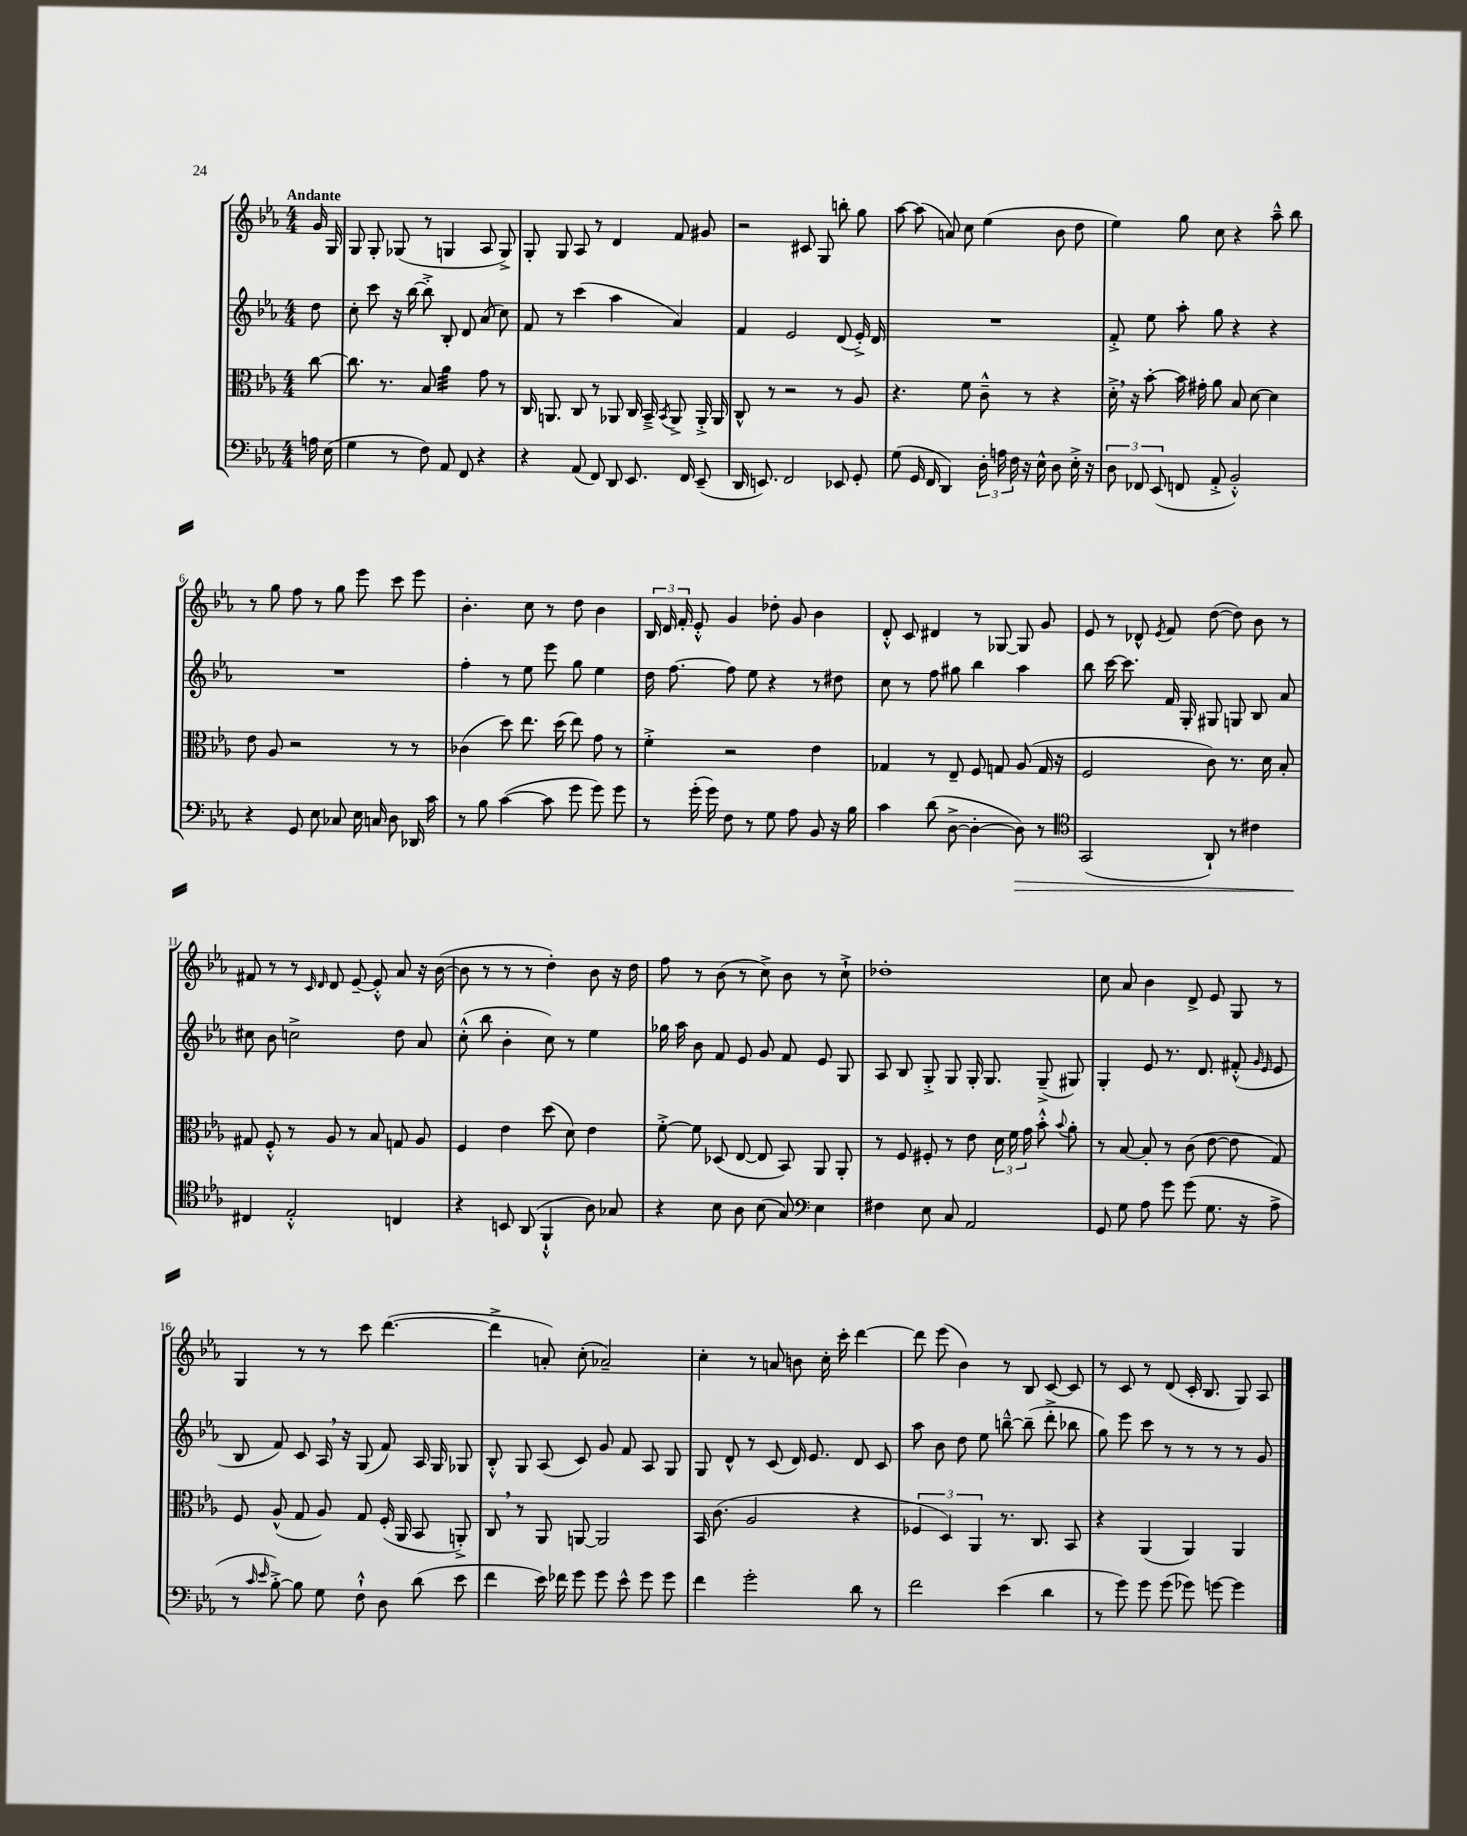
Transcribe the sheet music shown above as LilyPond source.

<<
\new StaffGroup <<
\new Staff = "s0" {
    \clef treble \key ees \major \numericTimeSignature \time 4/4 \partial 8 \tempo "Andante"
    \autoBeamOff g'16 g16 |
    g8 g8-. ges8( r8 g4 aes8 g8->) |
    g8-. g8 aes8 r8 d'4 f'8 gis'8 |
    r2 cis'8 g8 b''8-. g''8 |
    aes''8~ aes''8( a'8) c''8 ees''4( bes'8 d''8 |
    ees''4) g''8 c''8 r4 aes''8---^ bes''8 |
    r8 g''8 f''8 r8 g''8 ees'''8 c'''8 ees'''8 |
    bes'4.-. c''8 r8 d''8 bes'4 |
    \tuplet 3/2 { bes16 d'16 f'16-. } ees'8-.-^ g'4 des''8-. g'8 bes'4 |
    d'8-.-^ c'8 dis'4 r8 ges8~ ges8 g'8 |
    ees'8 r8 des'8-^ \acciaccatura { ees'8 } f'8 d''8~( d''8) bes'8 r8 |
    fis'8 r8 r8 \grace { c'16 d'16 } d'8 ees'8~-- ees'8-.-^ aes'8 r16 bes'16~( |
    bes'8 r8 r8 r8 d''4-.) bes'8 r16 d''16 |
    f''8 r8 bes'8( r8 c''8->) bes'8 r8 c''8-!-> |
    des''1-. |
    c''8 aes'8 bes'4 d'8-> ees'8 g8 r8 |
    g4 r8 r8 c'''8 d'''4.~( |
    d'''4-> a'8-.) c''8-.( aes'2--) |
    c''4-. r8 a'8 b'8 c''16-. c'''16-. d'''4~ |
    d'''8 ees'''8( bes'4) r8 bes8 c'8~ c'8 |
    r8 c'8 r8 d'8( c'16-. bes8. g8) aes8 \bar "|." |
}
\new Staff = "s1" {
    \clef treble \key ees \major \numericTimeSignature \time 4/4 \partial 8
    \autoBeamOff d''8 |
    c''8-. c'''8 r16 bes''16~ bes''8-.-> bes8-. d'8 aes'8( c''8) |
    f'8 r8 c'''4( aes''4 aes'4) |
    f'4 ees'2 d'8( ees'16-.->) d'16 |
    R1 |
    f'8-.-> ees''8 aes''8-. g''8 r4 r4 |
    R1 |
    f''4-. r8 ees''8 ees'''8 g''8 ees''4 |
    d''16 f''8.~ f''8 ees''8 r4 r8 dis''8 |
    c''8 r8 f''8 gis''8 bes''4 aes''4 |
    bes''8 c'''16~ c'''8. f'16 g16-. gis8 g8 bes8 aes'8 |
    cis''8 bes'8 c''2-> d''8 aes'8 |
    c''8-.-^( bes''8 bes'4-. c''8) r8 ees''4 |
    ges''16 aes''16 bes'8 f'8 ees'8 g'8 f'8 ees'8 g8 |
    aes8 bes8 g8-.-> g8 g16-. g8. g8--->( gis8) |
    g4-. ees'8 r8. d'8. fis'8-.-^( \grace { g'16 ees'16 } ees'8 |
    bes8 f'8) c'8 aes16 \breathe r16 g8( f'8) aes16 g16 ges8 |
    bes8-.-^ g8 aes8( c'8) g'8 f'8 aes8 g8 |
    g8 d'8-^ r8 c'8( d'16) ees'8. d'8 c'8 |
    aes''8 bes'8 d''8 ees''8 b''8~---^ b''8--( d'''8-.-> bes''8 |
    g''8) ees'''8 c'''8 r8 r8 r8 r8 g'8 \bar "|." |
}
\new Staff = "s2" {
    \clef alto \key ees \major \numericTimeSignature \time 4/4 \partial 8
    \autoBeamOff c''8~ |
    c''8. r8. bes8 aes'4:32 g'8 r8 |
    c16 a,8. c8 r8 aes,8 c16 bes,16---> \acciaccatura { bes,8 } aes,8-> aes,16-.-> aes,16 |
    c8-^ r8 r2 r8 aes8 |
    r4. f'8 c'8---^ r8 r4 |
    d'16-.-> \breathe r16 bes'8~-. bes'16 gis'16-. aes'8 bes8 d'8~ d'4 |
    ees'8 aes8 r2 r8 r8 |
    ces'4( d''8) ees''8. d''16( ees''8) g'8 r8 |
    f'4-.-> r2 ees'4 |
    ges4 r8 ees8-- f8 g8 aes8( g16 r16 |
    f2 c'8) r8. d'16 bes8-. |
    gis8 f8-.-^ r8 aes8 r8 bes8 g8 aes8 |
    f4 ees'4 d''8( d'8) ees'4 |
    f'8~-.-> f'8 des8( ees8~ ees8 bes,8) aes,8 aes,8-. |
    r8 f8 fis8-. r8 ees'8 \tuplet 3/2 { d'16 f'16 g'16 } bes'8-.-^ \appoggiatura { bes'8 } aes'8-. |
    r8 bes8~ bes8-. r8 c'8( ees'8~ ees'8 g8) |
    f8 aes8-^( g8 aes8) g8 f16-.( aes,16 bes,8 a,8-.->) |
    c8 \breathe r8 aes,8 a,8~ a,2 |
    bes,16 c'8.( aes2 r4 |
    \tuplet 3/2 { fes4 d4) aes,4 } r8. c8. bes,8 |
    r4 aes,4( aes,4) aes,4 \bar "|." |
}
\new Staff = "s3" {
    \clef bass \key ees \major \numericTimeSignature \time 4/4 \partial 8
    \autoBeamOff a16 ees16( |
    g4 r8 f8) aes,8 f,8 r4 |
    r4 aes,8( f,8) d,8 ees,8. f,16 ees,8--( |
    d,16 e,8.) f,2 ees,8 g,8-. |
    g8( g,16 f,16 d,4) \tuplet 3/2 { d16-. a16 f16 } r16 ees16-^ d8 ees16-.-> r16 |
    \tuplet 3/2 { d8 fes,8 ees,8( } f,8 aes,8-.-> bes,2-.-^) |
    r4 g,8 ees8 ces8 ees16 c16 d8 des,16 c'16 |
    r8 bes8 c'4~( c'8 g'8 g'8) g'8 |
    r8 g'16-.( g'16) f8 r8 g8 aes8 bes,8 r16 bes16 |
    c'4 d'8( d8~-> d4~-. d8\>) r8 |
    \clef tenor g,2( aes,8-!) r8 cis'4 |
    cis4\! ees2-.-^ c4 |
    r4 b,8 aes,8( f,4-!-^ aes8) ges8 |
    r4 bes8 aes8 bes8( g8) \clef bass ees4 |
    fis4 ees8 c8 aes,2 |
    g,8 g8 aes8 g'8 g'8( g8. r16 aes8-> |
    r8 \grace { c'16 ees'16 } bes8~-.->) bes8 g8 f8-!-^ d8 d'8( ees'8 |
    f'4 ees'16) fes'16 g'8 g'8 ees'8-^ g'8 g'8 |
    f'4 g'2-. d'8 r8 |
    f'2 ees'4( d'4 |
    r8 g'8) g'8 g'8( ges'8) g'8~ g'4 \bar "|." |
}
>>
>>
